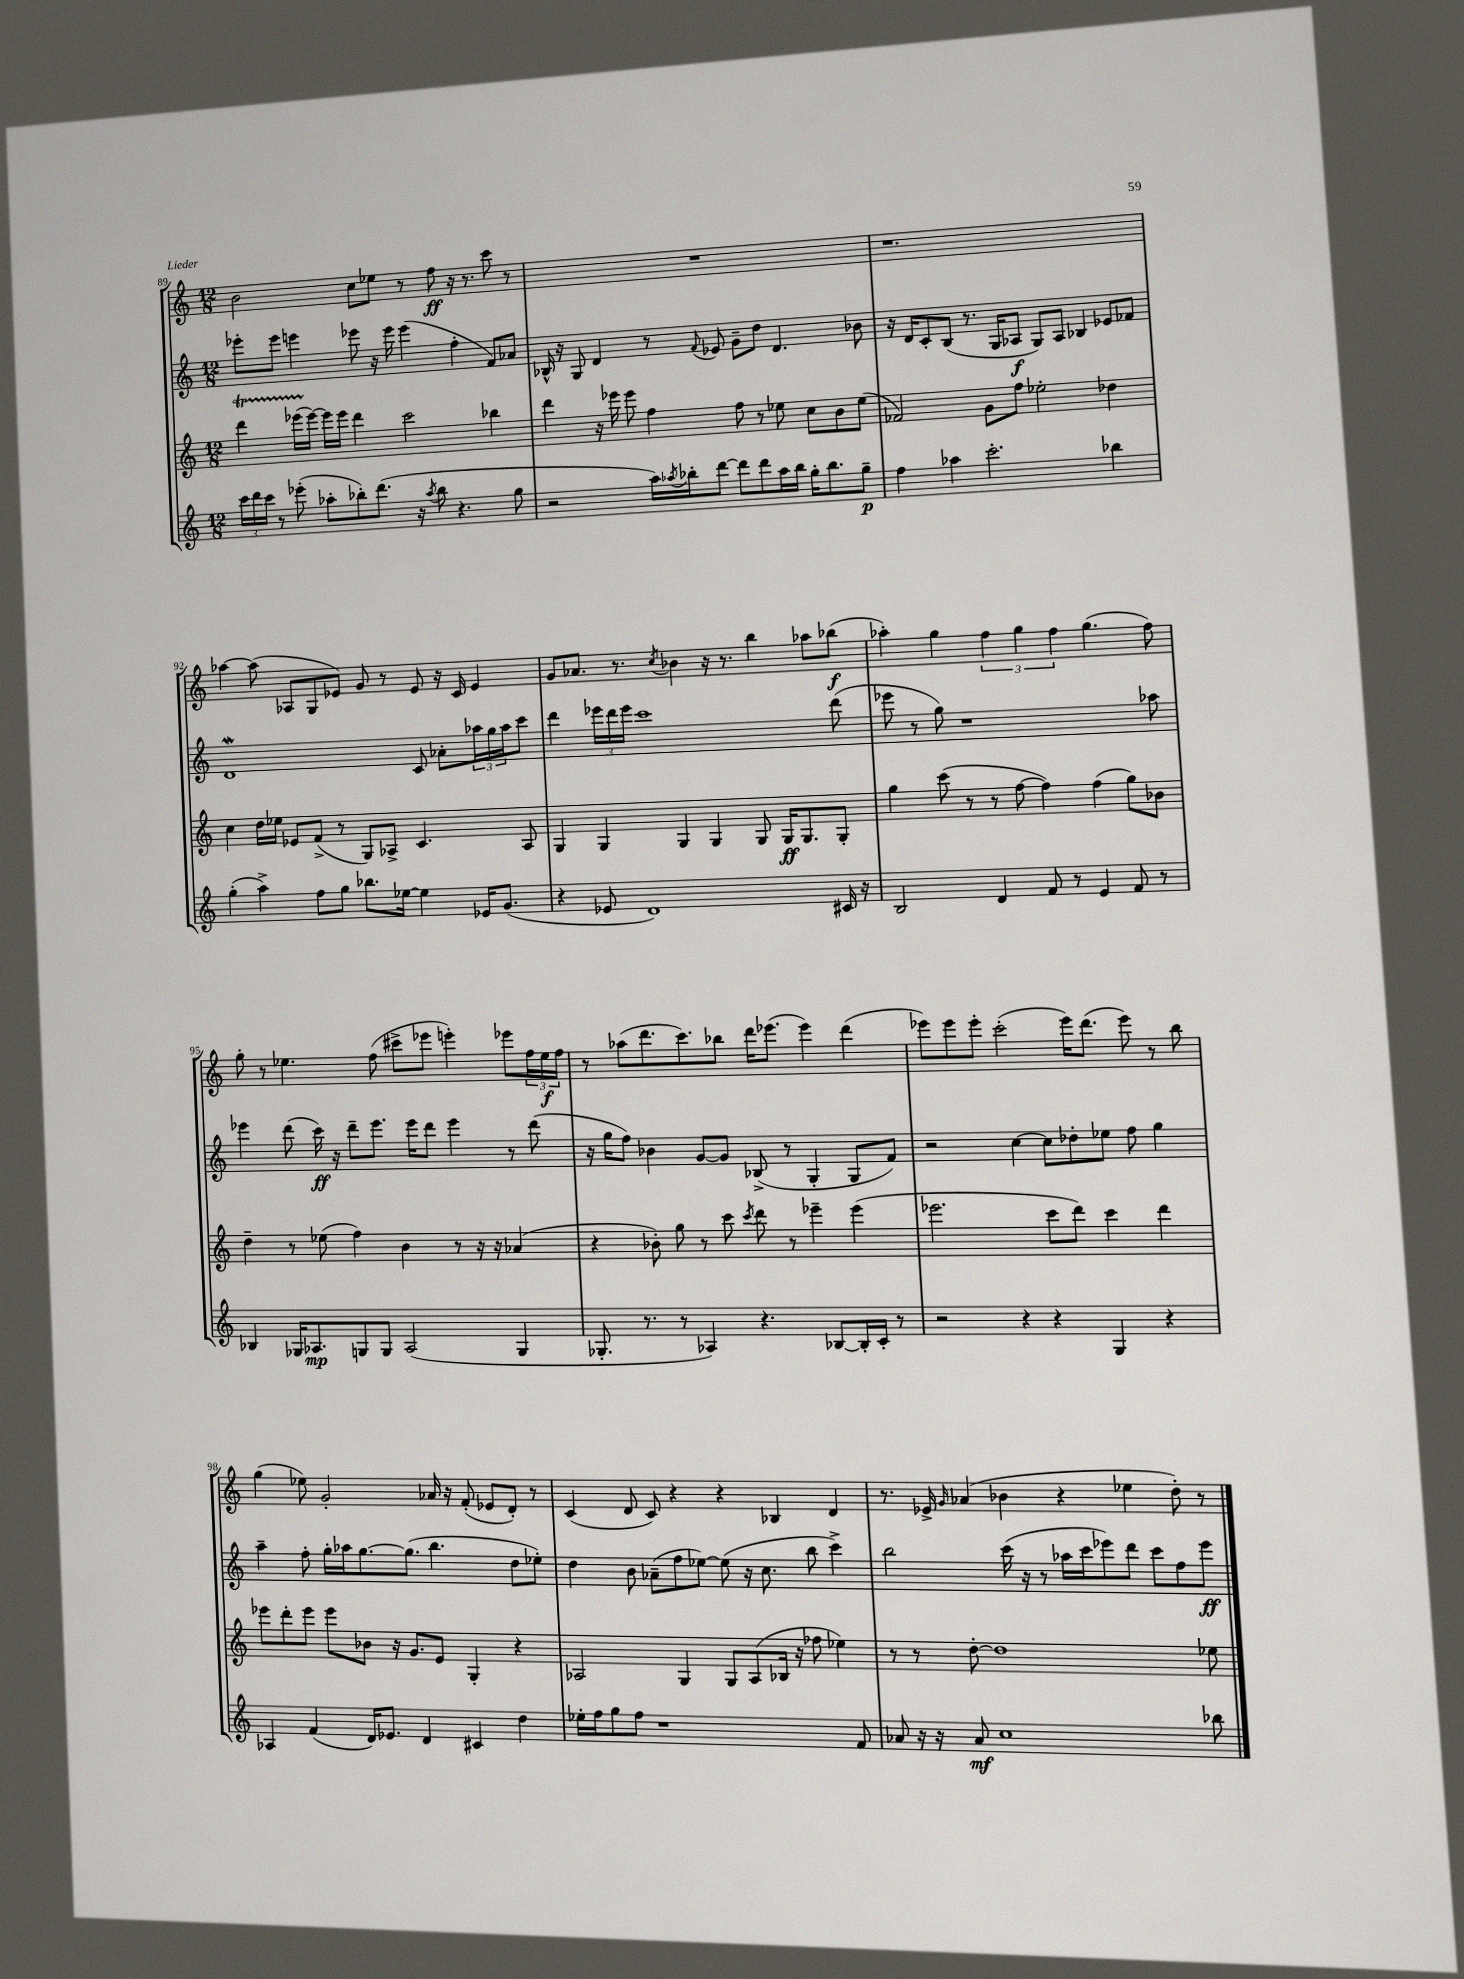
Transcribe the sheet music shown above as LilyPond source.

<<
\new StaffGroup <<
\new Staff = "s0" {
    \clef treble \key c \major \numericTimeSignature \time 12/8
    b'2 c''8 ees''8 r8 f''8\ff r16 r8. c'''8 r8 |
    R1. |
    r1. |
    aes''4~ aes''8( aes8 g8 ees'8) g'8 r8 ees'8 r16 c'16 ees'4 |
    g'8 aes'8. r8. \acciaccatura { c''8 } bes'4 r16 r8. b''4 aes''8 bes''8\f( |
    aes''4-.) g''4 \tuplet 3/2 { f''4 g''4 f''4 } g''4.( f''8) |
    g''8-. r8 ees''4. f''8( cis'''8-> ees'''8 e'''4-.) ees'''8 \tuplet 3/2 { f''16 ees''16\f f''16 } |
    r8 aes''8( d'''8. c'''8.) bes''8 d'''16 ees'''8.( ees'''4) d'''4( |
    ees'''8) ees'''8 ees'''8-. c'''2-.( ees'''16) d'''8.( ees'''8) r8 b''8 |
    g''4( ees''8) g'2-. aes'16 r16 f'8-.( ees'8 d'8-.) r8 |
    c'4( d'8 c'8) r4 r4 bes4 d'4 |
    r8. ees'16-> \grace { g'16 } aes'4( bes'4 r4 ees''4 d''8-.) r8 \bar "|." |
}
\new Staff = "s1" {
    \clef treble \key c \major \numericTimeSignature \time 12/8
    ees'''8-. ees'''8 e'''4 ees'''8 r16 ees'''16 ees'''4( f''4-. f'8) aes'8 |
    bes16-^ r16 g8 d'4 r8 \appoggiatura { f'8 } ees'8 g'8-- d''8 d'4. bes'8 |
    r16 d'16 c'8-. b8( r8. g16 aes8\f g8) aes8 bes4 ees'8 fes'8 |
    d'1\mordent c'8 aes'8-. \tuplet 3/2 { aes''16 g''16 aes''16 } c'''8 |
    d'''4 \tuplet 3/2 { ees'''16 d'''16 ees'''16 } c'''1 d'''8( |
    ees'''8 r8 g''8) r1 aes''8 |
    ees'''4 d'''8( c'''16\ff) r16 d'''8-- ees'''8. ees'''16 d'''8 ees'''4 r8 d'''8( |
    r16 g''16 f''8) bes'4 g'8~ g'8 bes8->( r8 g4-. g8 f'8) |
    r2 c''4~ c''8 des''8-. ees''8 f''8 g''4 |
    a''4-- f''8-. g''16-. aes''16 g''8.~ g''8.( b''4. d''8 ees''8-.) |
    d''4 b'8 aes'8--( f''8 ees''8~) ees''8( r16 c''8. b''8 c'''4->) |
    b''2 c'''16( r16 r8 aes''16 c'''16 ees'''8) d'''8 c'''8 f''8 ees'''8\ff \bar "|." |
}
\new Staff = "s2" {
    \clef treble \key c \major \numericTimeSignature \time 12/8
    d'''4\startTrillSpan ees'''16( ees'''16~\stopTrillSpan) ees'''16 ees'''16 d'''4 c'''2 bes''4 |
    d'''4 r16 ees'''16 ees'''8 f''4 f''8 r8 ees''8 c''8 b'8 ees''8( |
    fes'2) g'8 f''8 ees''2-. des''4 |
    c''4 d''16 ees''16 ees'8 f'8->( r8 g8) aes8-> c'4. aes8 |
    g4 g4 g4 g4 g8 g16\ff g8. g8-. |
    g''4 c'''8( r8 r8 f''8~ f''4) f''4( g''8) bes'8 |
    d''4-- r8 ees''8( f''4) b'4 r8 r16 r16 aes'4( |
    r4 bes'8-.) g''8 r8 c'''8 \acciaccatura { c'''8 } d'''8 r8 ees'''4-- ees'''4( |
    ees'''2. c'''8 d'''8) c'''4 d'''4 |
    ees'''8 d'''8-. ees'''8 ees'''8 bes'8 r16 g'8. e'8 g4-. r4 |
    aes2 g4 g8 aes8( bes16 r16 fes''8 ees''4) |
    r8 r8 d''8~-. d''1 ees''8 \bar "|." |
}
\new Staff = "s3" {
    \clef treble \key c \major \numericTimeSignature \time 12/8
    \tuplet 3/2 { c'''16 d'''16 c'''16 } r8 ees'''8-.( aes''8-. bes''8-.) d'''8.( r16 \acciaccatura { aes''8 } bes''8 r4. g''8 |
    r2 a''16) \acciaccatura { aes''8 } bes''16-. d'''8~ d'''8 d'''8 aes''16 bes''16 g''16-. bes''8. g''8--\p |
    f''4 aes''4 c'''2.-. bes''4 |
    g''4-.( a''4->) f''8 g''8 bes''8. ees''16~ ees''4 ees'16 g'8.( |
    r4 ees'8 d'1) cis'16 r16 |
    b2 d'4 f'8 r8 e'4 f'8 r8 |
    bes4 ges16 aes8.\mp g8 g8 aes2( g4 |
    ges8.-. r8. r8 aes4) r4. bes8~ bes16-. c'16-. r8 |
    r2 r4 r4 g4 r4 |
    aes4 f'4( d'16) ees'8. d'4 cis'4 d''4 |
    ees''16-. f''16 g''8 f''8 r1 f'8 |
    aes'8 r16 r16 aes'8\mf c''1 bes''8 \bar "|." |
}
>>
>>
\layout { \context { \Score currentBarNumber = #89 } }
